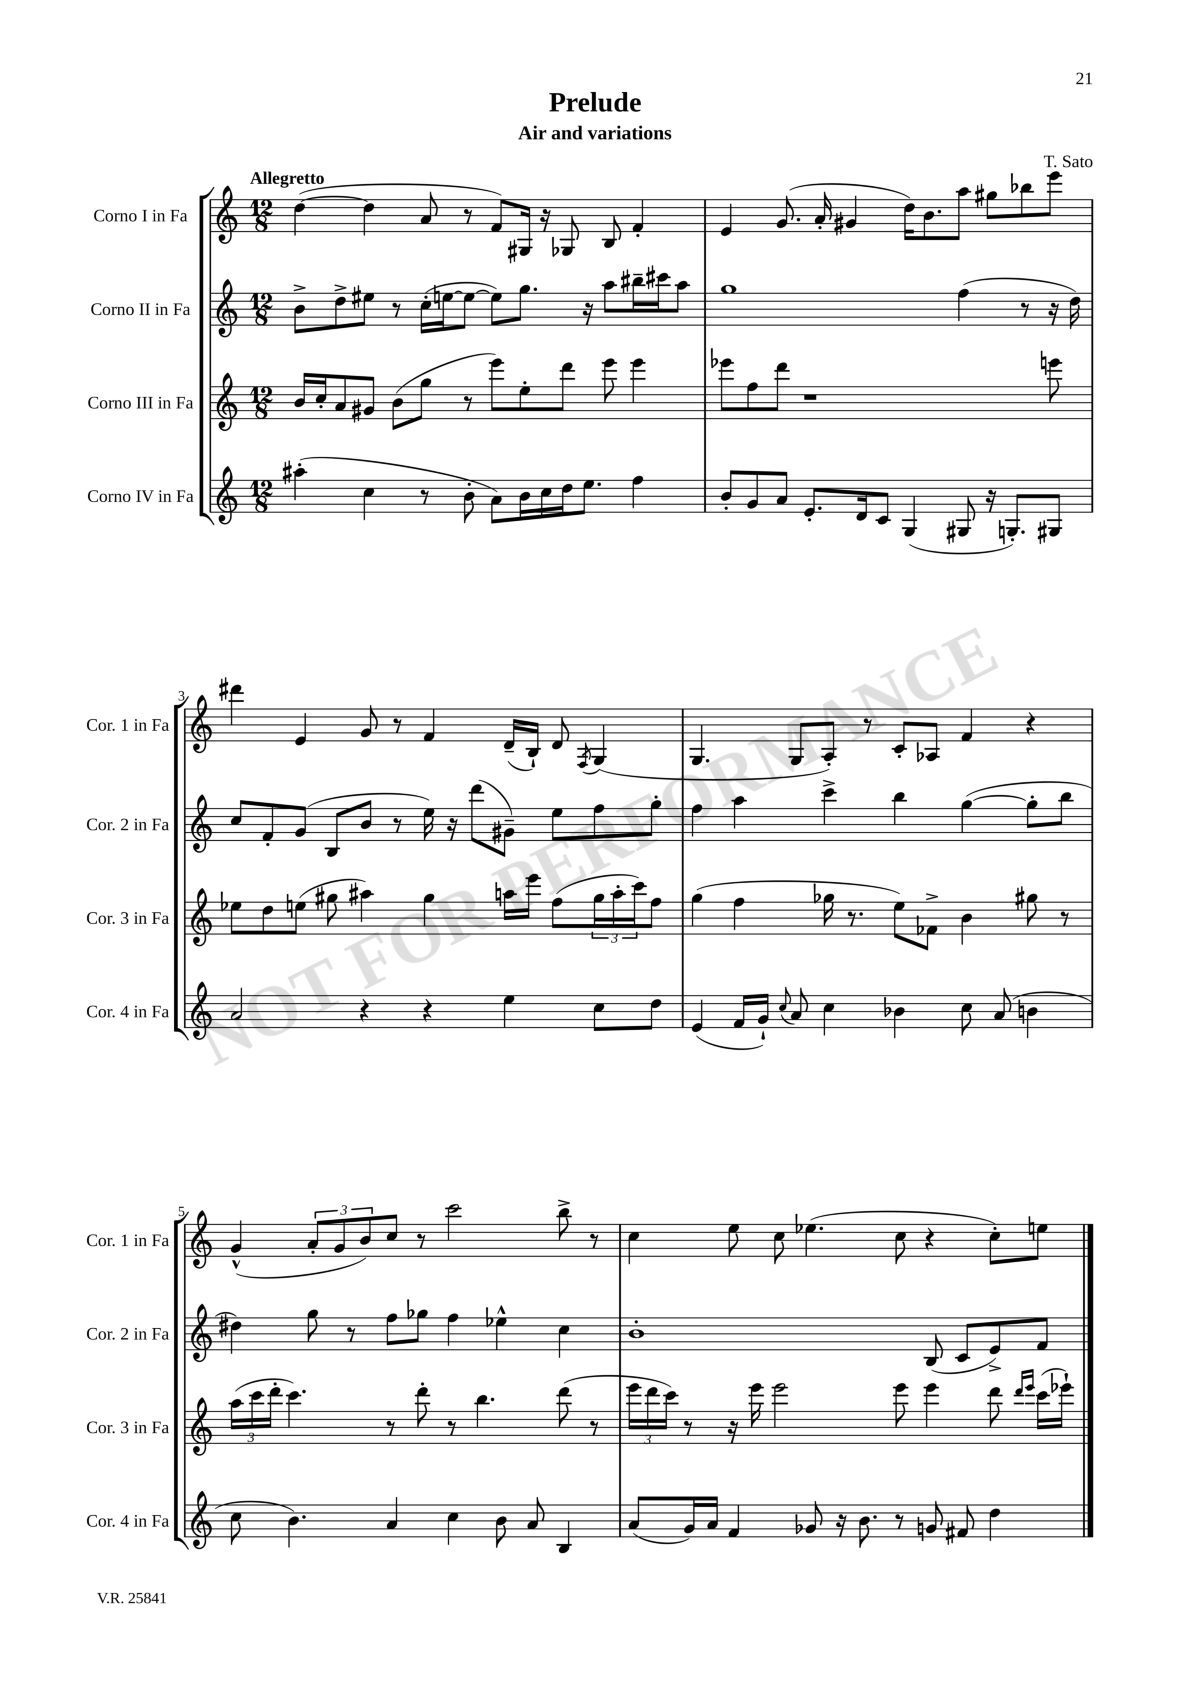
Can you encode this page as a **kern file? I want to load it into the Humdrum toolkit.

**kern	**kern	**kern	**kern
*staff4	*staff3	*staff2	*staff1
*clefG2	*clefG2	*clefG2	*clefG2
*k[]	*k[]	*k[]	*k[]
*M12/8	*M12/8	*M12/8	*M12/8
(4aa#'	16b	8b^	([4dd
.	16cc'	.	.
.	8a	8dd^	.
4cc	8g#	8ee#	4dd]
.	(8b	8r	.
8r	8gg	(16cc'	8a
.	.	[16ee	.
8b'	8r	8ee_	8r
8a)	8eee)	8ee])	8f)
16b	8ee'	8.gg	16G#
16cc	.	.	16r
16dd	8ddd	.	8G-
8.ee	.	16r	.
.	8eee	8aa	8B
4ff	4eee	16bb#~	4f'
.	.	16ccc#	.
.	.	8aa	.
=	=	=	=
8b'	8eee-	1gg	4e
8g	8ff	.	.
8a	8ddd	.	(8.g
8.e'	1r	.	.
.	.	.	16a'
.	.	.	4g#
16d	.	.	.
8c	.	.	.
(4G	.	.	16dd)
.	.	.	8.b
8G#	.	(4ff	8aa
16r	.	.	8gg#
8.G')	.	.	.
.	.	8r	8bb-
8G#	8eee	16r	8eee
.	.	16dd)	.
=	=	=	=
2a	8ee-	8cc	4ddd#
.	8dd	8f'	.
.	(8ee	(8g	4e
.	8gg#	8B	.
4r	4aa#)	8b	8g
.	.	8r	8r
4r	4gg#	16ee)	4f
.	.	16r	.
.	.	(8ddd	.
4ee	16aa	8g#~)	(16d~
.	16eee	.	16B`)
.	(8ff	8ee	8d
.	.	.	8qF
8cc	24gg#	8ff	(4G
.	24aa'	.	.
.	24ccc)	.	.
8dd	8ff	8gg'	.
=	=	=	=
(4e	(4gg	4ff	4.G
16f	4ff	4aa	.
16g`)	.	.	.
8qqcc	.	.	.
8a	.	.	8G
4cc	16gg-	4ccc^	8A')
.	8.r	.	.
.	.	.	8r
4b-	8ee)	4bb	8c'
.	8f-^	.	8A-
8cc	4b	([4gg	4f
(8a	.	.	.
4b	8gg#	8gg']	4r
.	8r	8bb	.
=	=	=	=
8cc	(24aa	4dd#)	(4g^^
.	24ccc	.	.
.	24ddd'	.	.
4.b)	4.ccc)	.	.
.	.	8gg	12a'
.	.	.	12g
.	.	8r	.
.	.	.	12b)
4a	8r	8ff	8cc
.	8ddd'	8gg-	8r
4cc	8r	4ff	2ccc
.	4.bb	.	.
8b	.	4ee-^^	.
8a	.	.	.
4B	(8ddd	4cc	8bb^
.	8r	.	8r
=	=	=	=
(8a	24eee	1b'	4cc
.	24ddd	.	.
.	24ccc)	.	.
16g)	8r	.	.
16a	.	.	.
4f	16r	.	8ee
.	16eee	.	.
.	2eee	.	8cc
8g-	.	.	(4.ee-
16r	.	.	.
8.b	.	.	.
8r	8eee	.	8cc
8g	4eee	(8B	4r
8f#	.	8c	.
4dd	8ddd	8e^)	8cc')
.	16qqddd	.	.
.	16qqeee	.	.
.	(16ccc	8f	8ee
.	16eee-`)	.	.
==	==	==	==
*-	*-	*-	*-
